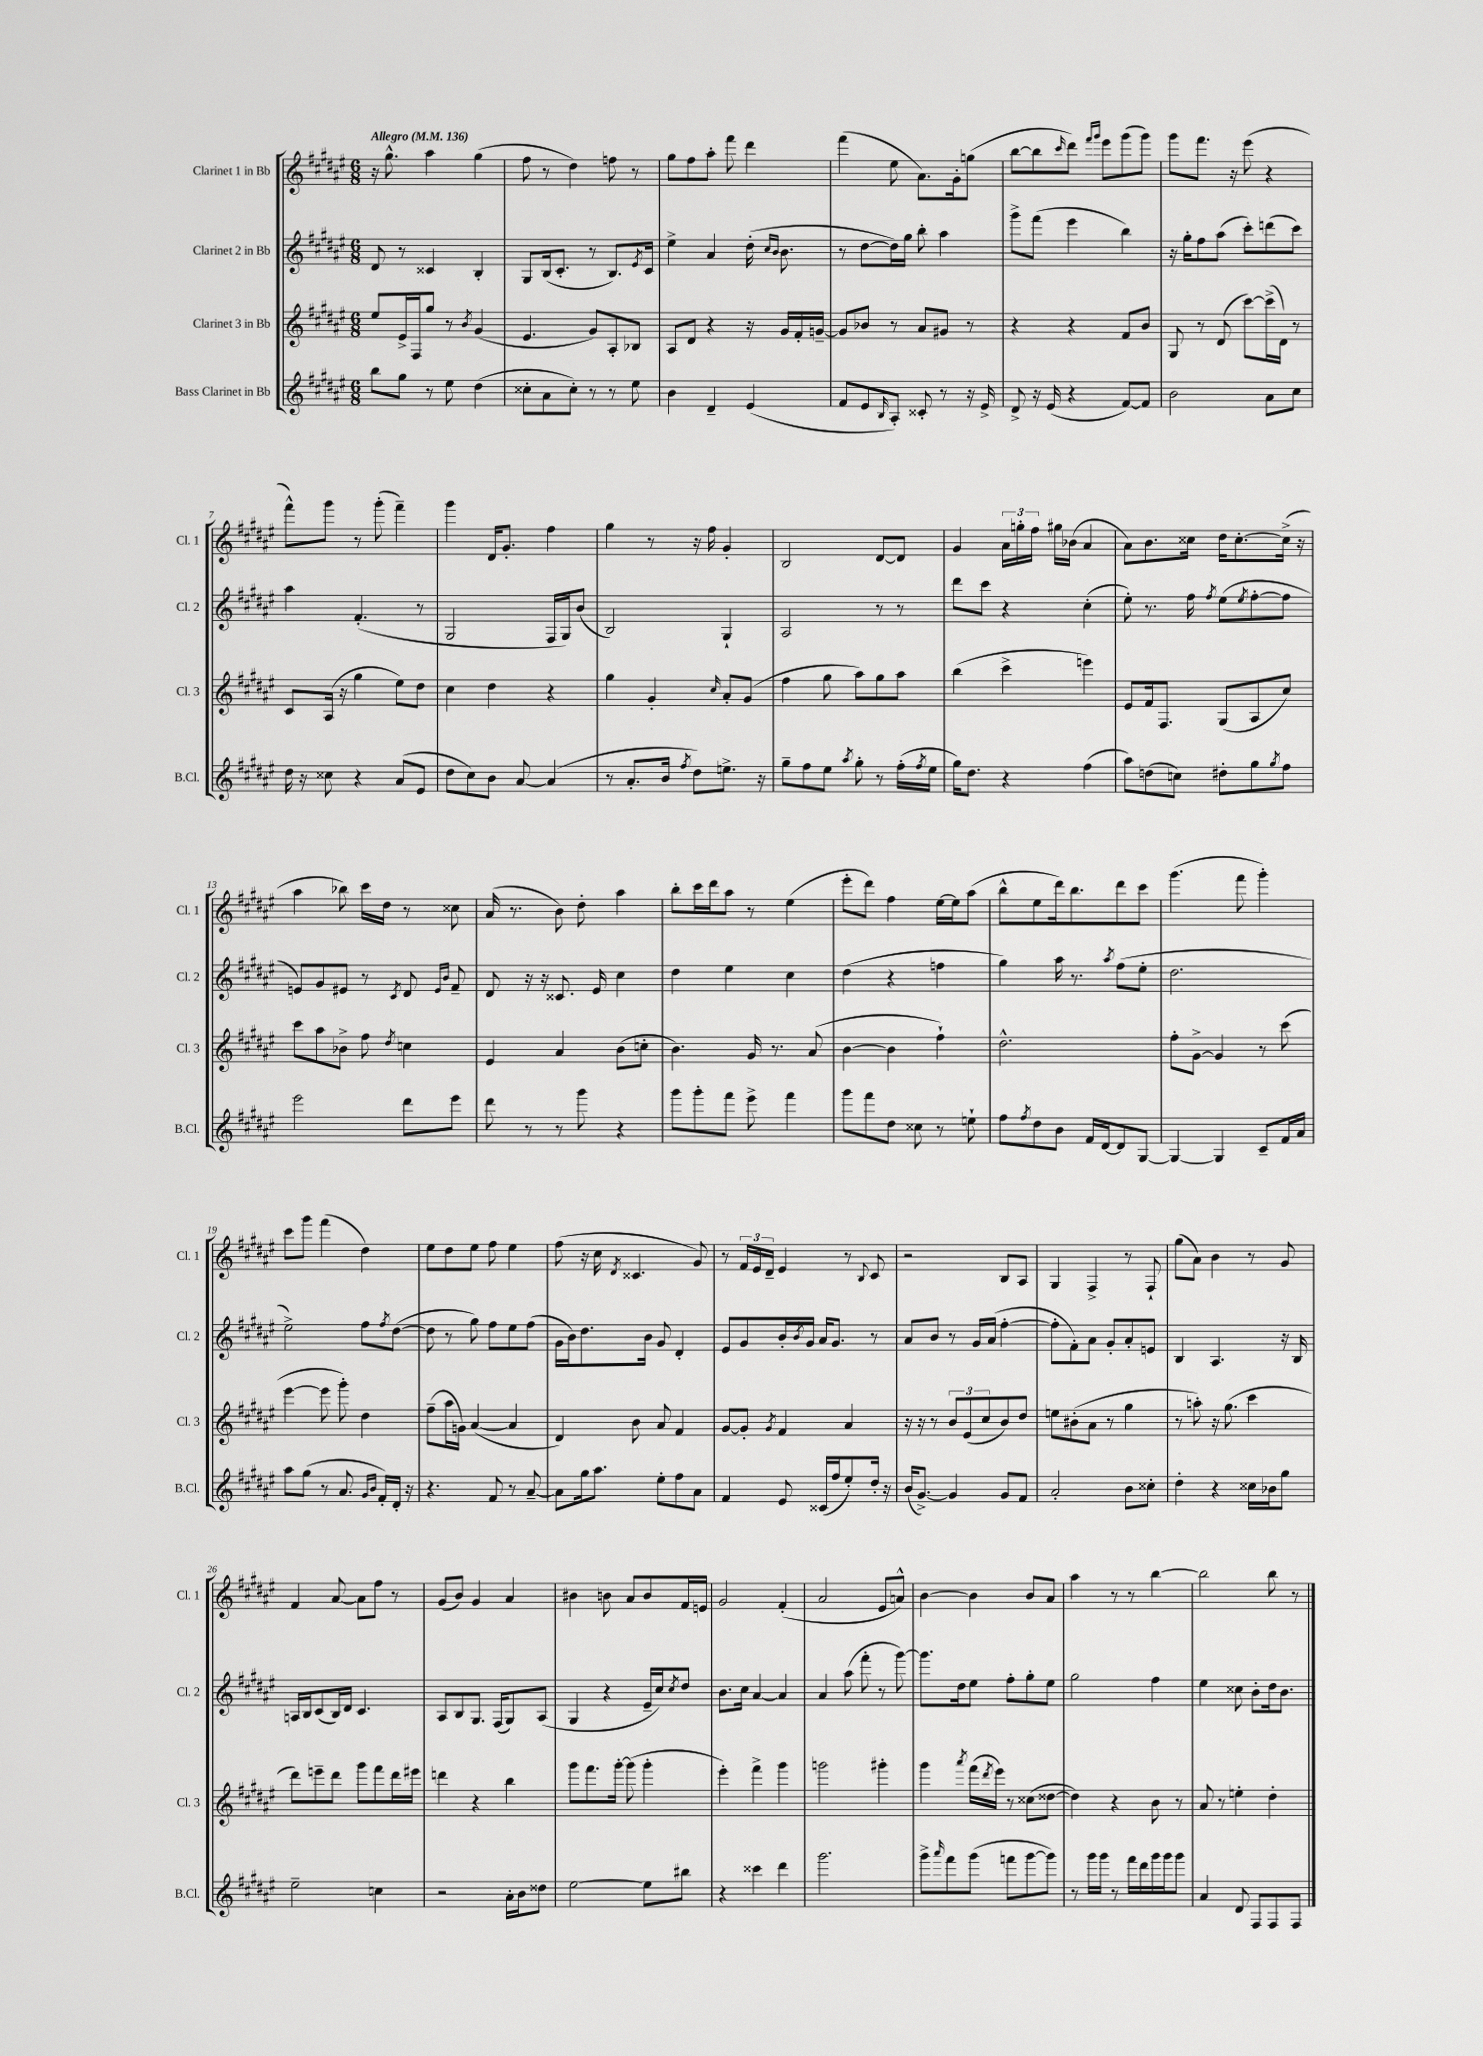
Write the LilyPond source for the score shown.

<<
\new StaffGroup <<
\new Staff = "s0" \with { instrumentName = "Clarinet 1 in Bb" shortInstrumentName = "Cl. 1" } {
    \clef treble \key fis \major \numericTimeSignature \time 6/8 \tempo "Allegro" 4 = 136
    r16 gis''8.-^ ais''4 gis''4( |
    fis''8 r8 dis''4) f''8 r8 |
    gis''8 fis''8 ais''8-. fis'''8 dis'''4 |
    fis'''4( eis''8 ais'8.) gis'16-. g''8( |
    b''8~ b''8 \grace { cis'''16 } dis'''8) \grace { fis'''16 gis'''16 } eis'''8 gis'''8( gis'''8) |
    gis'''8 fis'''8. r16 eis'''8( r4 |
    fis'''8-^) gis'''8 r8 gis'''8-.( fis'''4--) |
    gis'''4 dis'16 gis'8.-. fis''4 |
    gis''4 r8 r16 fis''16 gis'4-. |
    b2 dis'8~ dis'8 |
    gis'4 \tuplet 3/2 { ais'16 g''16-. fis''16 } gis''16 bes'16( ais'4 |
    ais'8) b'8. cisis''16 dis''16 cisis''8.~-. cisis''16->( r16 |
    ais''4 bes''8) cis'''16 dis''16 r8 cisis''8 |
    ais'16( r8. b'8) dis''8-. ais''4 |
    b''8-. cis'''16 dis'''16 ais''8 r8 eis''4( |
    eis'''8-. dis'''8) fis''4 eis''16~ eis''16 ais''8( |
    b''8-^ eis''8 dis'''16) b''8. dis'''8 cis'''8 |
    gis'''4.( fis'''8 gis'''4-.) |
    cis'''8 gis'''8 fis'''4( dis''4) |
    eis''8 dis''8 eis''8 fis''8 eis''4 |
    fis''8( r16 cis''16 \acciaccatura { dis'8 } cisis'4. gis'8) |
    r8 \tuplet 3/2 { fis'16 eis'16 dis'16-- } eis'4 r8 \appoggiatura { b8 } cis'8 |
    r2 b8 ais8 |
    gis4 fis4-> r8 fis8-! |
    gis''8( ais'8) b'4 r8 gis'8 |
    fis'4 ais'8~ ais'8 fis''8 r8 |
    gis'8( b'8) gis'4 ais'4 |
    bis'4 b'8 ais'8 b'8 fis'16 e'16 |
    gis'2 fis'4-.( |
    ais'2 eis'8 a'8-^) |
    b'4~ b'4 b'8 ais'8 |
    ais''4 r8 r8 b''4~ |
    b''2 b''8 r8 \bar "|." |
}
\new Staff = "s1" \with { instrumentName = "Clarinet 2 in Bb" shortInstrumentName = "Cl. 2" } {
    \clef treble \key fis \major \numericTimeSignature \time 6/8
    dis'8 r8 cisis'4 b4-. |
    gis8 b16( cis'8.-. r8 b8.) \acciaccatura { eis'8 } cis'16 |
    eis''4-> ais'4 dis''16-.( \grace { cis''16 b'16 } b'8. |
    r8 dis''8~ dis''16) gis''16 b''8-. ais''4 |
    gis'''8-> fis'''8( eis'''4 b''4) |
    r16 gis''16-. fis''8 ais''8( cis'''8-.) d'''8( cis'''8) |
    ais''4 fis'4.-.( r8 |
    gis2 fis16 gis16) b'8( |
    b2) gis4-! |
    ais2 r8 r8 |
    dis'''8 cis'''8 r4 cis''4-.( |
    eis''8-.) r8. fis''16 \acciaccatura { fis''8 } eis''8( \acciaccatura { eis''8 } fis''8~-. fis''8 |
    e'8) gis'8 eis'8 r8 \acciaccatura { cis'8 } dis'8 \grace { eis'16 b'16 } fis'8-- |
    dis'8 r16 r16 cisis'8. eis'16 cis''4 |
    dis''4 eis''4 cis''4 |
    dis''4( r4 f''4 |
    gis''4) ais''16 r8. \acciaccatura { ais''8 } fis''8( eis''8-. |
    dis''2. |
    eis''2->) fis''8 \acciaccatura { fis''8 } dis''8~( |
    dis''8 r8 gis''8) fis''8 eis''8 fis''8( |
    gis'16 b'16) dis''8. b'16 gis'8 dis'4-. |
    eis'8 gis'8 b'16-. \acciaccatura { b'8 } gis'16 ais'16 gis'8. r8 |
    ais'8 b'8 r8 gis'16 ais'16( fis''4~-. |
    fis''8-. fis'8-.) ais'8 gis'8-. ais'8-. e'8 |
    b4 ais4. r16 b16 |
    a16 b16 cis'8( b16) dis'16 cis'4. |
    ais8 b8 gis8. fis16( gis8) ais8( |
    gis4 r4 eis'16-- cis''16) \acciaccatura { cis''8 } dis''8 |
    b'8. cis''16 ais'4~ ais'4 |
    ais'4 ais''8( fis'''8-. r8 gis'''8~) |
    gis'''8. dis''16 eis''8 fis''8-. gis''8-. eis''8 |
    gis''2 fis''4 |
    eis''4 cisis''8 b'8-. dis''16 b'8. \bar "|." |
}
\new Staff = "s2" \with { instrumentName = "Clarinet 3 in Bb" shortInstrumentName = "Cl. 3" } {
    \clef treble \key fis \major \numericTimeSignature \time 6/8
    eis''8 eis'16-> fis16 gis''8 r8 \acciaccatura { b'8 } gis'4( |
    eis'4. gis'8) ais8-. bes8 |
    ais8 dis'8 r4 r16 gis'16 fis'16-. g'16~-- |
    g'8 bes'8 r8 ais'8 gis'8 r8 |
    r4 r4 fis'8 b'8 |
    gis8 r8 dis'8( cis'''8~) cis'''16->( dis'16) r8 |
    cis'8 ais16( r16 gis''4 eis''8) dis''8 |
    cis''4 dis''4 r4 |
    gis''4 gis'4-. \grace { cis''16 } ais'8-. gis'8( |
    fis''4 gis''8 ais''8) gis''8 ais''8 |
    b''4( cis'''4-> e'''4) |
    eis'8 fis'16 fis8. gis8( ais8 cis''8) |
    cis'''8 ais''8 bes'8-> fis''8 \acciaccatura { dis''8 } c''4 |
    eis'4 ais'4 b'8( c''8-. |
    b'4.) gis'16 r8. ais'8( |
    b'4~ b'4 fis''4-!) |
    dis''2.-^ |
    fis''8-. gis'8~-> gis'4 r8 cis'''8( |
    eis'''4~ eis'''8 gis'''8-.) dis''4 |
    fis''8--( ais''16 g'16) ais'4~( ais'4 |
    dis'4) b'8 ais'8 fis'4 |
    gis'8~ gis'8-. \acciaccatura { gis'8 } fis'4 ais'4 |
    r16 r16 r8 \tuplet 3/2 { b'8 eis'8( cis''8 } b'8) dis''8 |
    e''8 bis'8-.( ais'8 r8 gis''4 |
    r8 a''8-.) r16 gis''8.( cis'''4 |
    dis'''8) e'''8-- dis'''8 gis'''8 fis'''8 dis'''16 eis'''16 |
    d'''4 r4 b''4 |
    gis'''8 fis'''8. gis'''16~-. gis'''8( gis'''4-. |
    eis'''4-.) fis'''4-> gis'''4 |
    g'''2 gis'''4-. |
    gis'''4 \acciaccatura { ais'''8 } fis'''16( \acciaccatura { dis'''8 } eis'''16) r8 cisis''8( disis''8~ |
    disis''4) r4 b'8 r8 |
    ais'8 r8 e''4-. dis''4-. \bar "|." |
}
\new Staff = "s3" \with { instrumentName = "Bass Clarinet in Bb" shortInstrumentName = "B.Cl." } {
    \clef treble \key fis \major \numericTimeSignature \time 6/8
    b''8 gis''8 r8 eis''8 dis''4( |
    cisis''8-. ais'8 cisis''8-.) r8 r8 eis''8 |
    b'4 dis'4-- eis'4( |
    fis'8 eis'8 \grace { b16 } ais8-.) cisis'8-. r8 r16 eis'16-> |
    dis'8-> r16 eis'16( r4 fis'8~) fis'8 |
    b'2 ais'8 cis''8 |
    dis''16 r16 cisis''8 r4 ais'8( eis'8 |
    dis''8 cis''8) b'8 ais'8~ ais'4( |
    r8 ais'8.-. b'16 \acciaccatura { fis''8 } dis''8) e''8.-> r16 |
    gis''8-- fis''8 eis''8 \acciaccatura { ais''8 } gis''8-. r8 fis''16-.( \acciaccatura { fis''8 } eis''16 |
    gis''16) dis''8. r4 fis''4( |
    ais''8) d''8( c''8) dis''8-. gis''8 \acciaccatura { gis''8 } fis''8 |
    eis'''2 dis'''8 eis'''8 |
    dis'''8 r8 r8 gis'''8 r4 |
    gis'''8 gis'''8-. fis'''8 eis'''8-> fis'''4 |
    gis'''8 fis'''8 dis''8 cisis''8 r8 e''8-! |
    fis''8 \acciaccatura { fis''8 } dis''8 b'8 fis'16 dis'16~ dis'8 gis8~ |
    gis4~ gis4 cis'8-- fis'16 ais'16 |
    ais''8 gis''8( r8 ais'8. \grace { gis'16 b'16 } fis'16-.) dis'16-. r16 |
    r4. fis'8 r8 ais'8~-- |
    ais'8 gis''16 ais''8. eis''8-. fis''8 ais'8 |
    fis'4 eis'8 cisis'16( fis''16 eis''8-.) dis''16-. r16 |
    b'16( gis'8.~->) gis'4 gis'8 fis'8 |
    ais'2-. b'8 cisis''8-. |
    dis''4-. r4 cisis''16 bes'16 gis''8 |
    eis''2-- c''4 |
    r2 ais'16-. b'16 disis''8 |
    eis''2~ eis''8 bis''8 |
    r4 cisis'''4 dis'''4 |
    gis'''2. |
    gis'''8-> \grace { ais'''16 } fis'''8 gis'''8( f'''8 gis'''8~ gis'''8) |
    r8 gis'''16 gis'''16 r8 fis'''16 dis'''16 gis'''16 gis'''16 gis'''8 |
    ais'4 dis'8 fis8 fis8 fis8 \bar "|." |
}
>>
>>
